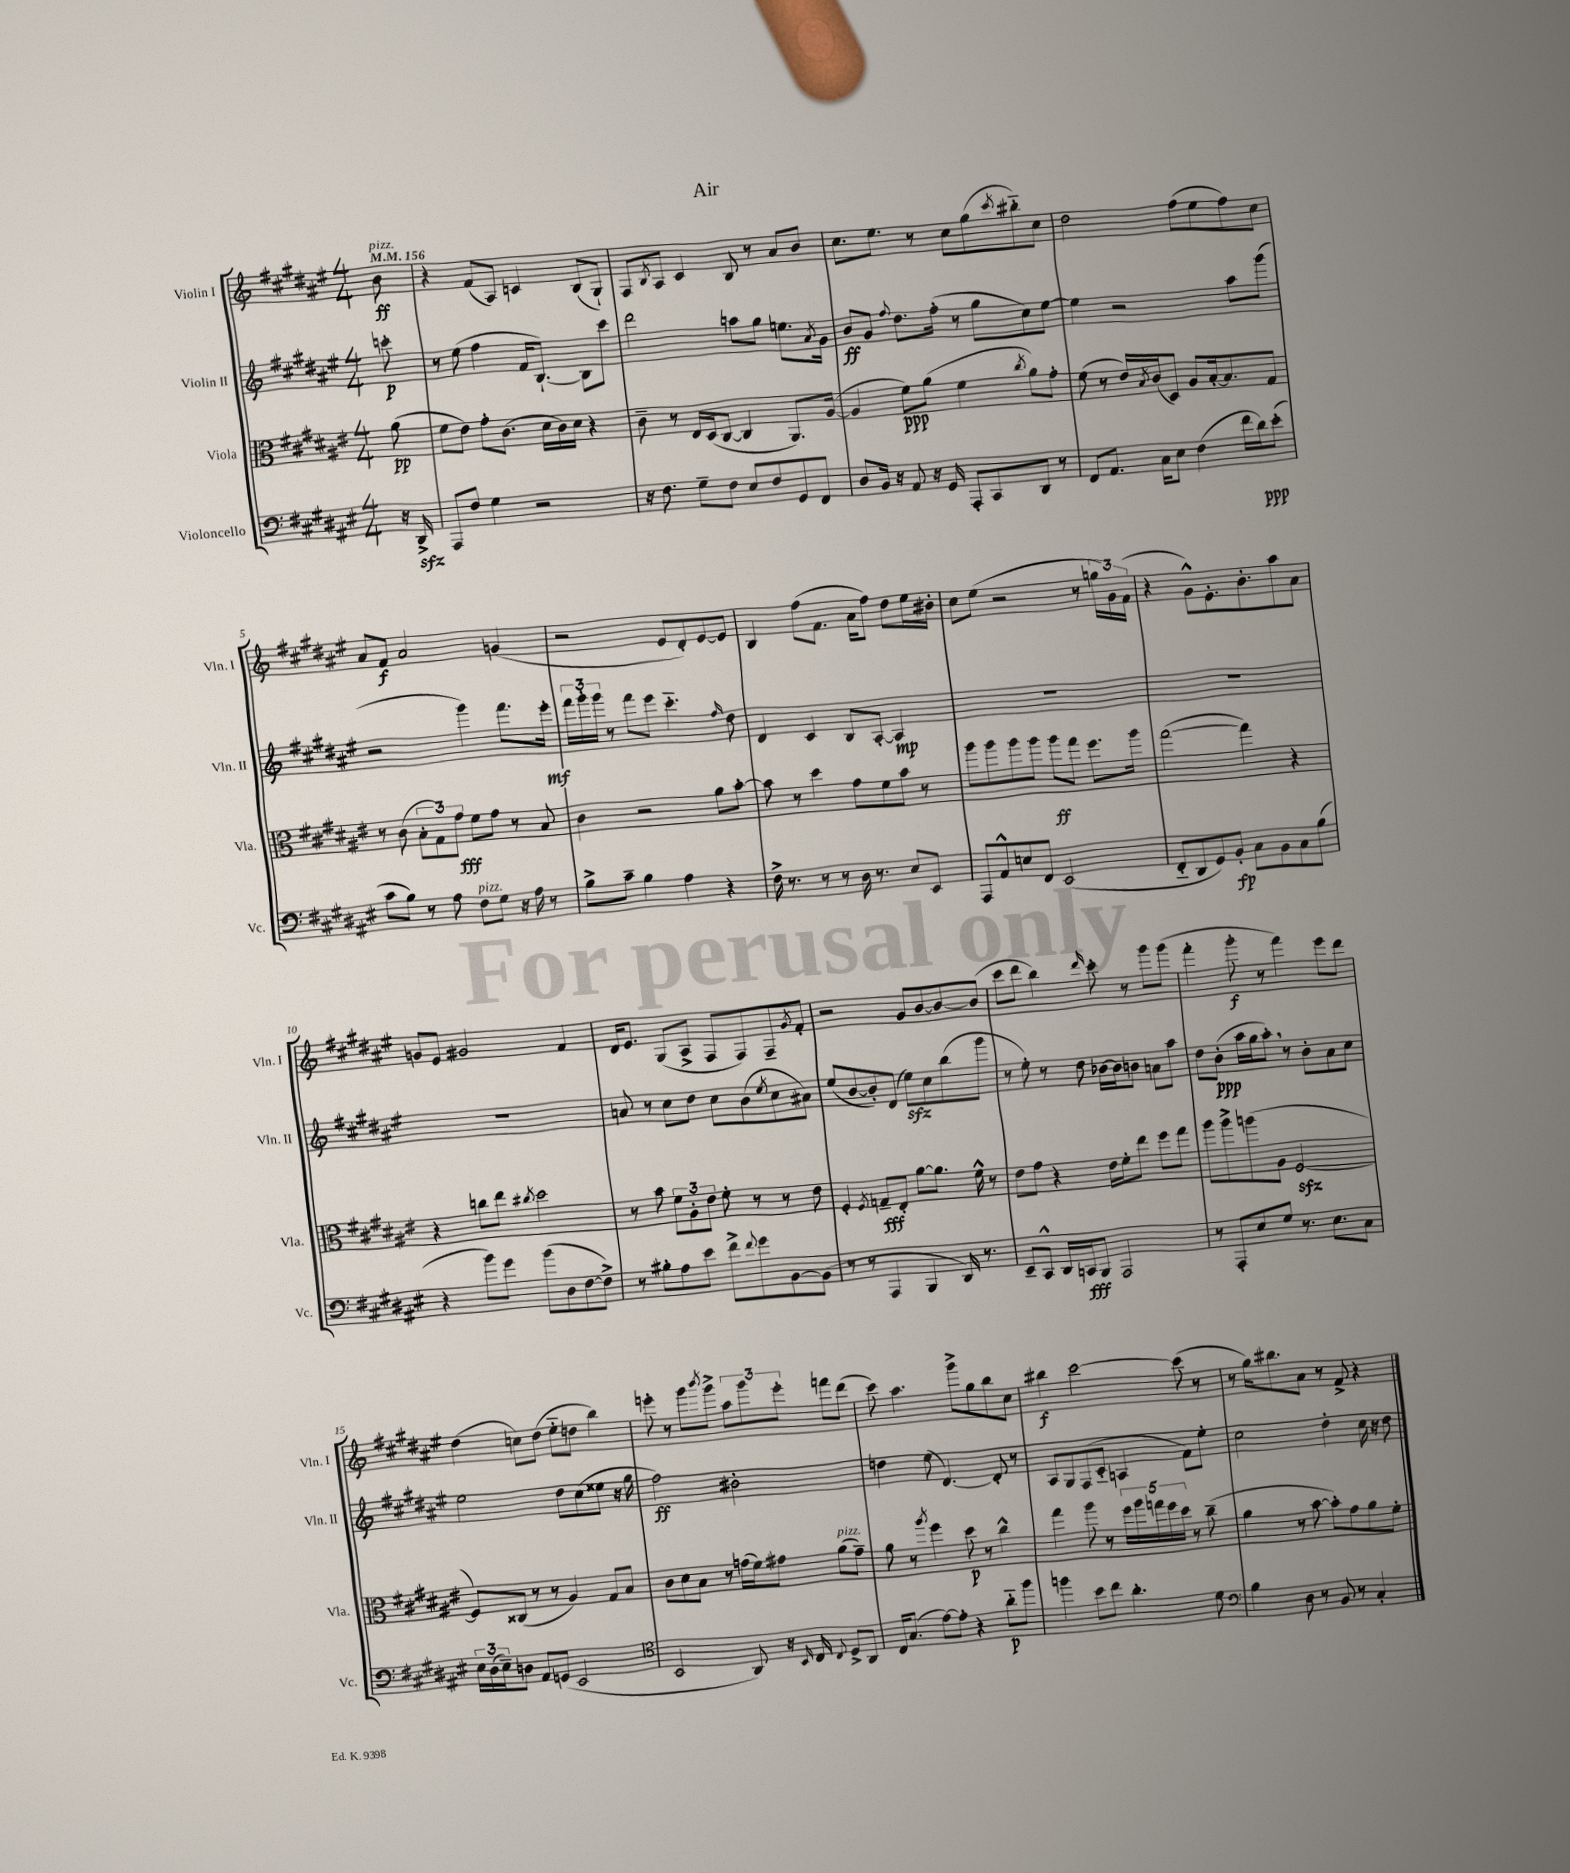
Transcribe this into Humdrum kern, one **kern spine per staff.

**kern	**kern	**kern	**kern
*staff4	*staff3	*staff2	*staff1
*clefF4	*clefC3	*clefG2	*clefG2
*k[f#c#g#d#a#e#]	*k[f#c#g#d#a#e#]	*k[f#c#g#d#a#e#]	*k[f#c#g#d#a#e#]
*M4/4	*M4/4	*M4/4	*M4/4
*MM156	*MM156	*MM156	*MM156
16r	(8a#	8ccc'	8b
16DD#^	.	.	.
=	=	=	=
8AAA#	8f#	8r	4r
8F#	8e#)	(8ee#	.
4G#	8g#'	4ff#	(8f#
.	(8.c#	.	8A#)
2r	.	16f#	4c
.	16d#	[8.B`)	.
.	16c#)	.	.
.	16d#	.	.
.	4r	8B]	(8B
.	.	8ccc#	8G#`)
=	=	=	=
16r	8c#~	2ddd#	8F#
8.F#	.	.	.
.	.	.	8qB
.	8r	.	8A#
8G#~	16E#	.	4c#
.	(16D#	.	.
8F#	[8C#	.	.
8E#	4C#]	8aa	8B
8F#	.	8gg#	8r
8GG#	8.AA#)	8.ee	8a#
8FF#	.	.	8b
.	.	8qa#	.
.	([16A#	16g#	.
=	=	=	=
8D#	4A#]	8b	8.cc#
16BB	.	8g#	.
16r	.	.	8.ee#
.	.	8qqff#	.
8AA#	8f#)	8.dd#	.
16r	(8a#	.	8r
16GG#	.	(16ff#'	.
8AAA#'	4f#	8r	8cc#
8CC#	.	8gg#	(8gg#
.	8qcc#	.	8qccc#
8DD#	8a#)	8cc#)	8bb#'~)
8r	8g#'	[8ee#	8cc#
=	=	=	=
8FF#	(8f#	4ee#]	2dd#
8.AA#	8r	.	.
.	16e#)	2r	.
.	8qB	.	.
16C#	(16c#	.	.
8E#	8D#)	.	.
(4F#	8A#	.	(8ff#
.	[16B'	.	8ee#
.	8.B]	.	.
16f#	.	8aa#	8ff#)
16d#)	.	.	.
(8e#'	8G#	(8ggg#	8cc#
=	=	=	=
8c#	8r	2r	8a#
8B)	(8c#	.	8f#
8r	12B'	.	2a#
.	12G#)	.	.
8A#	.	.	.
.	12g#	.	.
8F#	8f#	4ggg#)	.
8G#	8g#	.	.
16r	8r	8.fff#	(4g
16A#	.	.	.
8r	8B	.	.
.	.	16eee#'	.
=	=	=	=
8B^	4c#	24fff#	2r
.	.	24ggg#'	.
.	.	24ggg#	.
8c#~	.	8r	.
4B	2r	8fff#	.
.	.	8eee#	.
4A#	.	4.ccc#'~	8e#
.	.	.	8d#')
4r	8a#	.	[8e#
.	.	16qqff#	.
.	[8b'	8dd#	8e#]
=	=	=	=
16F#^	8b]	4d#	4B
8.r	.	.	.
.	8r	.	.
8r	4dd#	4c#	(8ff#
8r	.	.	8.f#
16D#	8g#	8B	.
8.r	.	.	16a#
.	8f#	[8A#'	8ff#)
8E#	8b	4A#]	8dd#
8EE#	8r	.	16ee#
.	.	.	16b#'
=	=	=	=
8AAA#	8aa#	1r	8cc#
8AA#^^	8aa#	.	(8ee#
8E	8aa#	.	2r
8FF#	8aa#	.	.
(2EE#	8aa#	.	.
.	8gg#	.	.
.	8.ff#	.	8r
.	.	.	24gg
.	.	.	24g#)
.	16aa#	.	.
.	.	.	(24f#
=	=	=	=
8FF#'~	([2gg#	1r	4r
8DD#	.	.	.
8GG#)	.	.	8g#^^)
8BB'	.	.	8.e#'
8C#	4gg#])	.	.
.	.	.	8.b'
8BB	.	.	.
8C#	4r	.	8aa#
(8B	.	.	8a#
=	=	=	=
4r	4r	1r	8g
.	.	.	8e#
8b)	8cc	.	2g#
8g#	8ee#	.	.
.	8qcc#	.	.
(8b	2dd#	.	.
8D#	.	.	.
[8F#	.	.	4f#
8F#^])	.	.	.
=	=	=	=
8r	8r	8a	16d#
.	.	.	8.e#
8B#'	8b	8r	.
8A#	12f#	8cc#	(8G#
.	12A#'	.	.
8e#	.	8dd#	8A#^
.	12e#	.	.
8f#^	8f#'	8cc#	8F#
8qqf#	.	.	.
8g#	8r	(8b	8F#)
.	.	8qee#	.
[8BB	8r	8cc#	8F#~
.	.	.	8qg#
(8BB]	8e#	8a#)	8f#'
=	=	=	=
8r	4F#'	(8ee#	2r
8r	.	[8b	.
.	8qF#	.	.
4AAA#	8G~	8b'])	.
.	8E#'	(8d#	.
4BBB	[8a#	8ee#)	8g#
.	8.a#]	8cc#	[8b
16DD#)	.	(8bb	8b_
8.r	16f#^^	.	.
.	8r	8ggg#	(8b]
=	=	=	=
8EE#~	8e#	8r	8ccc#
8CC#^^	8g#	8ee#')	8ddd#
16DD#	4r	8r	4bb)
16CC	.	.	.
8BBB	.	8dd#	.
.	.	.	16qqddd#
2AAA#	16e#	[16b-	8ccc#'
.	16f#'	16b-]	.
.	8ee#	8b	8r
.	8ff#	8a	8ggg#
.	8gg#	8aa#	(8ggg#
=	=	=	=
8r	8aa#	8dd#	4fff#'
8AAA#'	8aa#^	(8b'	.
8E#	(8aa	16aa#	8ggg#'
.	.	16gg#	.
8G#	8A#	8aa#')	8r
8.r	[2F#	8r	4fff#)
.	.	8b'	.
8.E#	.	.	.
.	.	8a#	8eee#
8C#	.	8cc#	8ddd#
=	=	=	=
24E#	8F#])	2ee#	(4dd#
(24D#	.	.	.
24E#~)	.	.	.
8D	(8C##	.	.
8AA#	8r	.	8cc)
(8GG	8r	.	(8dd#
2EE#	4A#)	8dd#	8ee#'~
.	.	(8cc#	8dd
.	8G#	8ee##	4bb)
.	8B	16r	.
.	.	16gg#	.
=	=	=	=
*clefC4	*	*	*
2BB	8c#	2ff#)	8eee'
.	8d#	.	8r
.	8B	.	8ggg#
.	.	.	8qbbb
.	8r	.	8ggg#^
8AA#)	(16g	2b#'	12aa#
.	16f#)	.	.
.	.	.	12ggg#
16r	8g#	.	.
.	.	.	12eee'
16qqBB	.	.	.
16C#	.	.	.
8qqC#	.	.	.
8D#^	(8a#	.	8fff
8AA#	8g#~)	.	(8ddd#
=	=	=	=
16C#	8a#	4dd	8ccc#)
(8.G#	.	.	.
.	8r	.	4.aa#
.	8qaa#	.	.
[8e#)	4ff#	(8ee#	.
8e#']	.	[4.d#)	.
4r	8dd#	.	8ggg#^
.	8r	.	8gg#
8a#'~	4cc#^^	8d#']	8bb
8ff#	.	8r	8cc#
=	=	=	=
4ff	4gg#	8A#	4bb#
.	.	8G#	.
8b	8aa#	(8F#	[2ccc#
8cc#	8r	8c#'~	.
4.a#'	20ff#	4A	.
.	20aa#	.	.
.	20gg	.	.
.	20ff#	.	.
.	20dd#	.	.
.	8r	8f#)	(8ccc#]
8d#	(8cc#~	8ee#'	8r
=	=	=	=
*clefF4	*	*	*
4B	4a#	2cc#	8r
.	.	.	16gg#)
.	.	.	8.bb#
8D#	8r	.	.
8r	[8b	.	8a#
8BB	8b'])	4dd#'	8r
8r	8g#	.	8f#^
4C#'	8a#	16cc#	4r
.	.	16r	.
.	8f#'	8dd#	.
==	==	==	==
*-	*-	*-	*-
